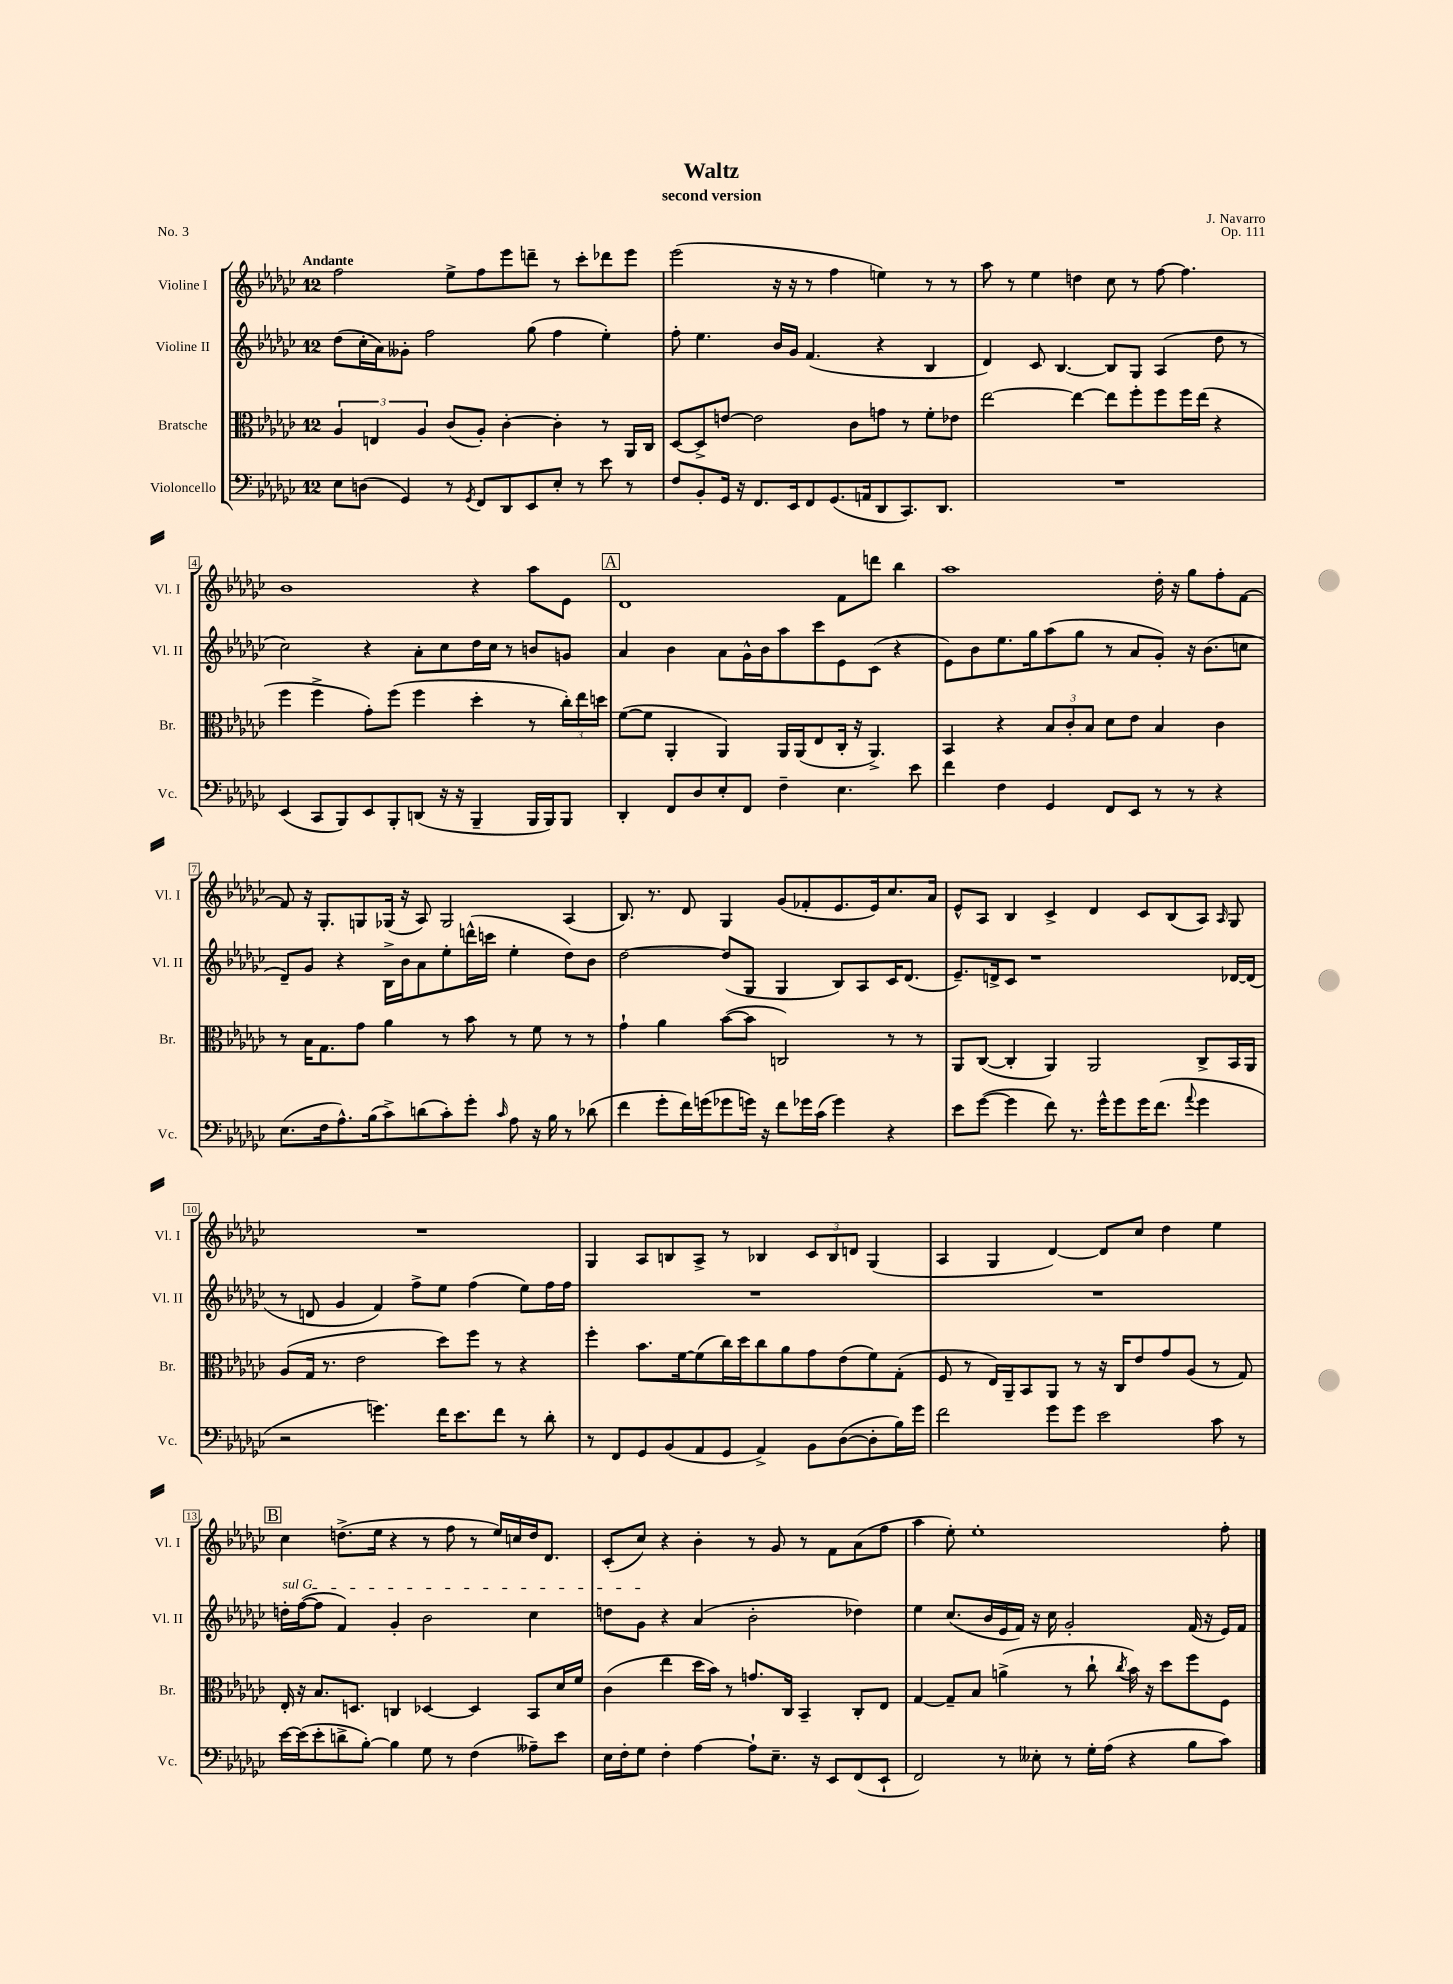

**kern	**kern	**kern	**kern
*staff4	*staff3	*staff2	*staff1
*clefF4	*clefC3	*clefG2	*clefG2
*k[b-e-a-d-g-c-]	*k[b-e-a-d-g-c-]	*k[b-e-a-d-g-c-]	*k[b-e-a-d-g-c-]
*M12/8	*M12/8	*M12/8	*M12/8
8E-	6A-	(8dd-	2ff
(8D	.	16cc-'	.
.	6E	.	.
.	.	16a-)	.
4GG-)	.	8g--'	.
.	6A-	.	.
.	.	2ff	.
8r	(8c-	.	8ee-^
8qGG-	.	.	.
8FF	8A-')	.	8ff
8DD-	[4c-'	.	8eee-
8EE-	.	(8gg-	8ddd~
8E-'	4c-']	4ff	8r
8r	.	.	8ccc-'
8e-	8r	4ee-')	8ddd-
8r	16AA-	.	8eee-
.	16C-	.	.
=	=	=	=
8F	[8D-	8ff'	(2eee-
8BB-'	8D-^]	4.ee-	.
16GG-	[8e	.	.
16r	.	.	.
8.FF	2e]	.	.
.	.	16b-	16r
16EE-	.	16g-	16r
8FF	.	(4.f	8r
(8.GG-	.	.	4ff
.	8c-	.	.
16AA	.	.	.
8DD-	8g	4r	4ee)
8.CC-)	8r	.	.
.	8f'	4B-	8r
8.DD-	.	.	.
.	8e-	.	8r
=	=	=	=
1.r	[2ee-	4d-)	8aa-
.	.	.	8r
.	.	8c-	4ee-
.	.	[4.B-	.
.	4ee-_	.	4dd
.	8ee-]	8B-]	8cc-
.	8ff'	8G-	8r
.	8ff	(4A-	[8ff
.	16ff	.	4.ff]
.	(16ee-	.	.
.	4r	8dd-	.
.	.	8r	.
=	=	=	=
(4EE-	4ff	2cc-)	1b-
8CC-	4ff^	.	.
8BBB-)	.	.	.
8EE-	8g-')	4r	.
8BBB-'	(8ff	.	.
(8DD	4ff	8a-'	.
16r	.	8cc-	.
16r	.	.	.
4BBB-~	4dd-'	16dd-	4r
.	.	16cc-	.
.	.	8r	.
16BBB-	8r	8b	8aa-
16BBB-)	.	.	.
8BBB-	24cc-')	8g	8e-
.	24ee-	.	.
.	24dd	.	.
=	=	=	=
4DD-'	([8f	4a-	1d-
.	8f]	.	.
8FF	4AA-'	4b-	.
8D-	.	.	.
8E-'	4AA-)	8a-	.
8FF	.	16g-^^	.
.	.	16b-	.
4F~	16AA-	8aa-	.
.	(16AA-	.	.
.	8E-	8ccc-	.
4.E-	16C-'	8e-	8f
.	16r	.	.
.	4.AA-^)	(8c-	8ddd
.	.	4r	4bb-
8e-	.	.	.
=	=	=	=
4f	4BB-	8e-)	1aa-
.	.	8b-	.
4F	4r	8.ee-	.
.	.	16gg-	.
4GG-	12B-	(8aa-	.
.	12c-'	.	.
.	.	8gg-	.
.	12B-	.	.
8FF	8d-	8r	.
8EE-	8e-	8a-	.
8r	4B-	8g-')	16dd-'
.	.	.	16r
8r	.	16r	8gg-
.	.	(8.b-	.
4r	4c-	.	8ff'
.	.	8cc	[8f
=	=	=	=
(8.E-	8r	8d-~)	8f]
.	16B-	8g-	16r
16F	8.G-	.	8.G-'
8.A-^^)	.	4r	.
.	8g-	.	8G
(16B-	.	.	.
8c-^)	4a-	16B-^	(16G-
.	.	16b-	16r
(8d	.	8a-	8A-)
8c-')	8r	8ee-'	2G-
8g-'	8b-	(16ddd^^	.
.	.	16ccc	.
16qqc-	.	.	.
8A-	8r	4ee-'	.
16r	8f	.	.
16B-	.	.	.
8r	8r	8dd-)	(4A-
(8d-	8r	8b-	.
=	=	=	=
4f	4g-`	[2dd-	8.B-)
.	.	.	8.r
8g-'	4a-	.	.
16f)	.	.	8d-
(16g	.	.	.
8g-	([8b-	(8dd-]	4G-
16g)	8b-]	8G-	.
16r	.	.	.
8f	2C)	4G-	(8g-
16g-	.	.	8f-'
(16c-	.	.	.
4g-)	.	8B-)	8.e-
.	.	8A-	.
.	.	.	16e-)
4r	8r	16c-	8.cc-
.	.	(8.d-	.
.	8r	.	.
.	.	.	16a-
=	=	=	=
8e-	8AA-	8.e-~)	8e-^^
([8g-	([8C-	.	8A-
.	.	16d^	.
4g-]	4C-']	8c-	4B-
.	.	1r	.
8f)	4AA-)	.	4c-^
8.r	.	.	.
.	2AA-	.	4d-
16g-^^	.	.	.
8g-	.	.	.
16g-	.	.	8c-
(8.f	.	.	.
.	.	.	(8B-
8qqa-	.	.	.
4g-	8C-^	.	8A-)
.	.	.	16qqA-
.	16BB-	[16d-	8G-
.	16AA-	(16d-]	.
=	=	=	=
2r	(8A-	8r	1.r
.	16G-	8d	.
.	8.r	.	.
.	.	4g-	.
.	2e-	.	.
4.g)	.	4f)	.
.	.	8ff^	.
16f	8dd-)	8ee-	.
8.e-	.	.	.
.	8ff	(4ff	.
8f	8r	.	.
8r	4r	8ee-)	.
8d-'	.	16ff	.
.	.	16ff	.
=	=	=	=
8r	4ff'	1.r	4G-
8FF	.	.	.
8GG-	8.b-	.	8A-
(8BB-	.	.	8B
.	[16f	.	.
8AA-	(8f]	.	8A-^
8GG-	16cc-)	.	8r
.	16dd-	.	.
4AA-^)	8cc-	.	4B-
.	8a-	.	.
8BB-	8g-	.	12c-
.	.	.	12B-
([8D-	(8e-	.	.
.	.	.	12d
8D-']	8f)	.	(4G-
16B-)	(8G-'	.	.
16g-	.	.	.
=	=	=	=
2f	8F	1.r	4A-
.	8r	.	.
.	16E-)	.	4G-
.	16AA-~	.	.
.	8BB-	.	.
8g-	8AA-	.	[4d-)
8g-	8r	.	.
2e-	16r	.	8d-]
.	16C-	.	.
.	8e-	.	8cc-
.	8g-	.	4dd-
.	(8A-	.	.
8c-	8r	.	4ee-
8r	8G-)	.	.
=	=	=	=
[16e-	16E-'	16dd'	4cc-
(16e-]	16r	([16ff	.
8e-'	8.B-	8ff]	.
8d^	.	4f)	(8.dd^
.	8.D	.	.
[8B-')	.	.	.
.	.	.	16ee-
4B-]	4C	4g-'	4r
8G-	[4D-	2b-	8r
8r	.	.	8ff
(4F	4D-]	.	8r
.	.	.	16ee-)
.	.	.	16cc
8A--~)	8BB-	4cc-	16dd
.	.	.	8.d-
8e-	16d-	.	.
.	16f	.	.
=	=	=	=
16E-	(4c-	8dd	(8c-'
16F'	.	.	.
8G-	.	8g-	8cc-)
4F'	4ee-	4r	4r
[4A-	16dd-	(4a-	4b-'
.	16b-)	.	.
.	8r	.	.
8A-`]	8.g	2b-'	8r
8.E-~	.	.	8g-
.	16C-	.	.
.	4BB-~	.	8r
16r	.	.	.
8EE-	.	.	8f
(8FF	8C-'	4dd-)	(8a-
8EE-`	8E-	.	8ff
=	=	=	=
2FF)	[4G-	4ee-	4aa-
.	8G-~]	(8.cc-	8ee-')
.	8B-	.	1ee-'
.	.	16b-	.
8r	(4a^	16e-	.
.	.	16f)	.
8E--'	.	16r	.
.	.	16cc-	.
8r	8r	2g-'	.
16G-'	8cc-`	.	.
(16A-	.	.	.
.	8qcc-	.	.
4r	16b-)	.	.
.	16r	.	.
.	8dd-	.	.
8B-	8ff	(16f	.
.	.	16r	.
8c-)	8F	16e-)	8ff'
.	.	16f	.
==	==	==	==
*-	*-	*-	*-
